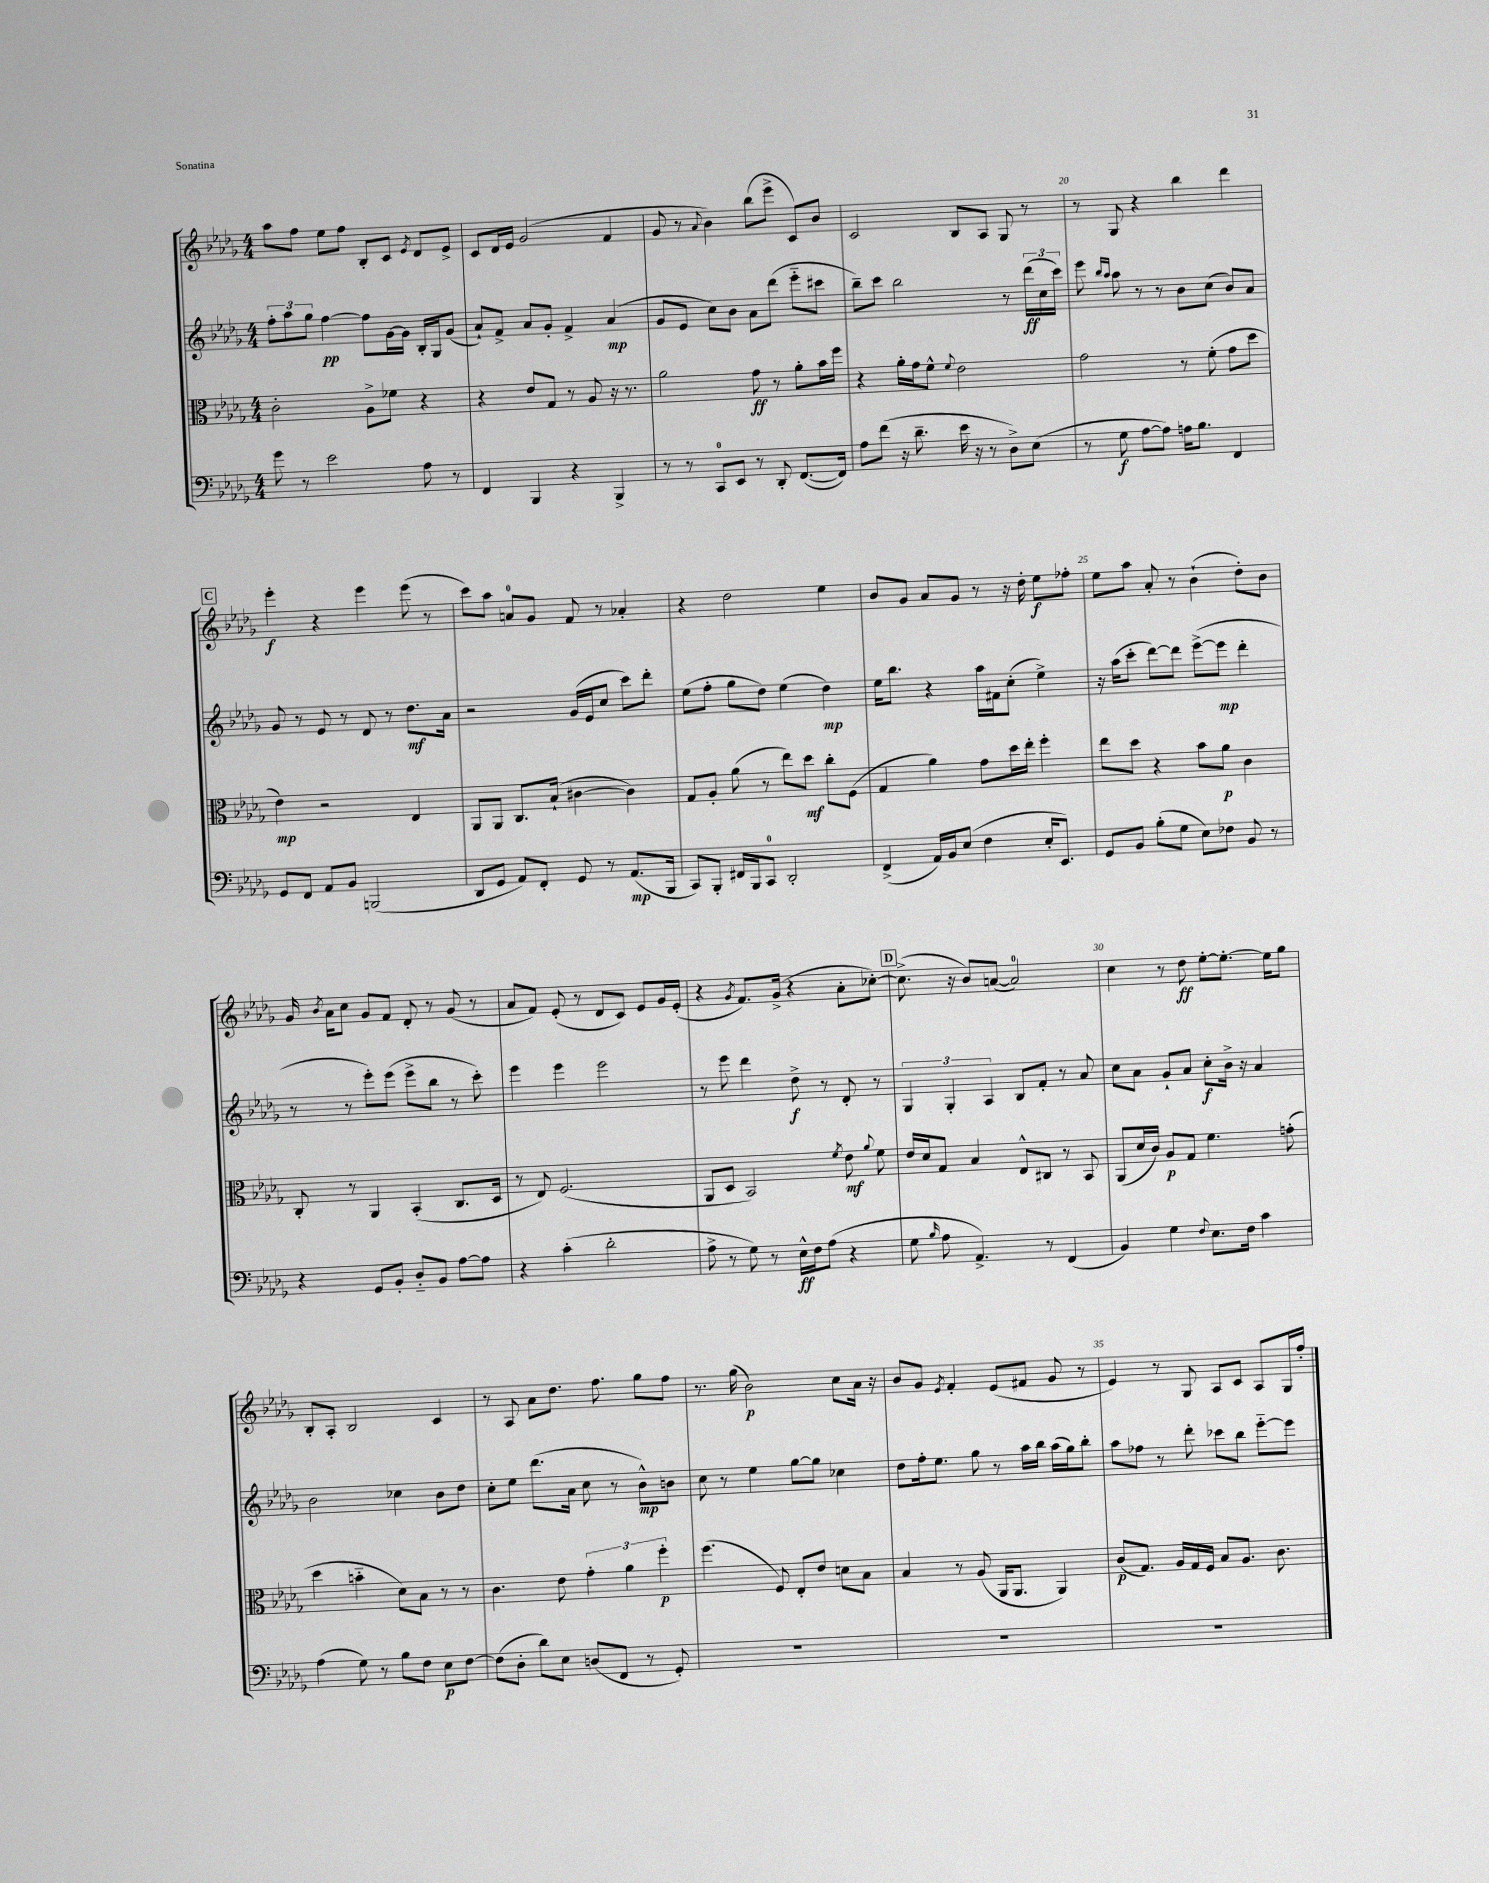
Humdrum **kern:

**kern	**dynam	**kern	**dynam	**kern	**dynam	**kern	**dynam
*part4	*part4	*part3	*part3	*part2	*part2	*part1	*part1
*staff4	*staff4	*staff3	*staff3	*staff2	*staff2	*staff1	*staff1
*clefF4	*	*clefC3	*	*clefG2	*	*clefG2	*
*k[b-e-a-d-g-]	*	*k[b-e-a-d-g-]	*	*k[b-e-a-d-g-]	*	*k[b-e-a-d-g-]	*
*M4/4	*	*M4/4	*	*M4/4	*	*M4/4	*
=16	=16	=16	=16	=16	=16	=16	=16
8g-\	.	2c'\	.	12ff'\L	.	8aa-\L	.
.	.	.	.	12aa-\	.	.	.
8r	.	.	.	.	.	8ff\J	.
.	.	.	.	12gg-\J	.	.	.
2e-\	.	.	.	[4ff\	pp	8ee-\L	.
.	.	.	.	.	.	8ff\J	.
.	.	8A-^\L	.	8ff\L]	.	8B-'/L	.
.	.	8f-X\J	.	[16g-\L	.	8c/J	.
.	.	.	.	16g-\JJ]	.	.	.
.	.	.	.	.	.	8qe-/	.
8A-\	.	4r	.	16B-'/LL	.	8d-/L	.
.	.	.	.	16G-/J	.	.	.
8r	.	.	.	(8g-/J	.	8e-^/J	.
=17	=17	=17	=17	=17	=17	=17	=17
4FF/	.	4r	.	8a-`/L)	.	8c/L	.
.	.	.	.	8f^/J	.	16d-/L	.
.	.	.	.	.	.	16e-/JJ	.
4BBB-/	.	8e-/L	.	8a-/L	.	(2g-/	.
.	.	8G-/J	.	8g-'/J	.	.	.
4r	.	8r	.	4f^/	.	.	.
.	.	8A-/	.	.	.	.	.
4BBB-^/	.	16r	.	(4a-/	mp	4f/	.
.	.	8.r	.	.	.	.	.
=18	=18	=18	=18	=18	=18	=18	=18
8r	.	2a-\	.	8g-/L	.	8g-/	.
8r	.	.	.	8e-/J	.	8r	.
.	.	.	.	.	.	8qqa-/	.
8CC/L	.	.	.	8cc\L)	.	4b-\)	.
8EE-/J	.	.	.	8b-\J	.	.	.
8r	.	8g-\	ff	8a-\L	.	(8bb-\L	.
8DD-'/	.	8r	.	(8ddd-\J	.	8eee-^\J	.
([8.FF/L	.	8a-'\L	.	8eee-\L	.	8c/L)	.
.	.	16b-\L	.	8ccc#X\J	.	8b-/J	.
16FF/Jk])	.	16ff\JJ	.	.	.	.	.
=19	=19	=19	=19	=19	=19	=19	=19
8A-\L	.	4r	.	8bb-~\L)	.	2c/	.
(8f\J	.	.	.	8ccc\J	.	.	.
16r	.	16a-'\LL	.	2bb-\	.	.	.
8.d-~\	.	16g-\J	.	.	.	.	.
.	.	8f^^\J	.	.	.	.	.
.	.	8qqf/	.	.	.	.	.
16e-\	.	2e-\	.	.	.	8B-/L	.
16r	.	.	.	.	.	.	.
8r	.	.	.	.	.	8A-/J	.
8D-^\L)	.	.	.	8r	.	8G-/	.
(8E-\J	.	.	.	(24ddd-\LL	ff	8r	.
.	.	.	.	24cc\	.	.	.
.	.	.	.	24ccc\JJ)	.	.	.
=20	=20	=20	=20	=20	=20	=20	=20
8r	.	2g-\	.	8eee-\	.	8r	.
.	.	.	.	16qqbb-/LL	.	.	.
.	.	.	.	16qqaa-/JJ	.	.	.
8G-\	f	.	.	8aa-\	.	8G-/	.
[8A-\L	.	.	.	8r	.	4r	.
8A-\J])	.	.	.	8r	.	.	.
16An\KL	.	8r	.	8b-\L	.	4bb-\	.
8.B-\J	.	.	.	.	.	.	.
.	.	(8f'\	.	(8cc\J	.	.	.
4FF/	.	8g-\L	.	8b-/L)	.	4ddd-\	.
.	.	8dd-\J	.	8a-/J	.	.	.
!!LO:LB:g=z
!!LO:REH:place=s1:t=C
=21	=21	=21	=21	=21	=21	=21	=21
8GG-/L	.	4e-\)	mp	8g-/	.	4eee-'\	f
8FF/J	.	.	.	8r	.	.	.
8AA-/L	.	2r	.	8e-/	.	4r	.
8BB-/J	.	.	.	8r	.	.	.
(2BBBn/	.	.	.	8d-/	.	4eee-\	.
.	.	.	.	8r	.	.	.
.	.	4E-/	.	8.dd-\L	mf	(8eee-\	.
.	.	.	.	.	.	8r	.
.	.	.	.	16a-\Jk	.	.	.
=22	=22	=22	=22	=22	=22	=22	=22
8DD-/L	.	8AA-/L	.	2r	.	8ccc\L)	.
8GG-/J	.	8AA-/J	.	.	.	8aa-\J	.
8AA-/L)	.	8.C/L	.	.	.	8an/L	.
8FF'/J	.	.	.	.	.	8g-/J	.
.	.	(16B-`/Jk	.	.	.	.	.
8GG-/	.	[4c#X\	.	(16g-/LL	.	8f/	.
.	.	.	.	16e-/J	.	.	.
8r	.	.	.	8cc/J	.	8r	.
(8.AA-/L	mp	4c#\])	.	8ccc\L)	.	4a-X'/	.
.	.	.	.	8ddd-'\J	.	.	.
16BBB-/Jk	.	.	.	.	.	.	.
=23	=23	=23	=23	=23	=23	=23	=23
8CC/L)	.	8G-/L	.	(8ee-\L	.	4r	.
8BBB-'/J	.	8A-'/J	.	8ff'\J	.	.	.
16FF#X/LL	.	(8a-\	.	8gg-\L	.	2dd-\	.
16BBB-/J	.	.	.	.	.	.	.
8CC/J	.	8r	.	8dd-\J)	.	.	.
2DD-'/	.	8ee-\L)	.	(4ee-\	.	.	.
.	.	8dd-\J	mf	.	.	.	.
.	.	8cc'\L	.	4dd-\)	mp	4ee-\	.
.	.	(8F\J	.	.	.	.	.
=24	=24	=24	=24	=24	=24	=24	=24
(4FF^/	.	4G-/	.	16ee-\KL	.	8b-/L	.
.	.	.	.	8.bb-\J	.	.	.
.	.	.	.	.	.	8g-/J	.
16AA-/LL)	.	4a-\)	.	4r	.	8a-/L	.
16BB-/J	.	.	.	.	.	.	.
(8E-/J	.	.	.	.	.	8g-/J	.
4F\	.	8g-\L	.	16aa-\LL	.	8r	.
.	.	.	.	16f#X\J	.	.	.
.	.	16dd-\L	.	(8cc'\J	.	16r	.
.	.	16ee-'\JJ	.	.	.	16dd-'\	.
16E-'/KL	.	4ff'\	.	4ee-^\)	.	8ee-\L	f
8.EE-/J)	.	.	.	.	.	.	.
.	.	.	.	.	.	8ff-X'\J	.
=25	=25	=25	=25	=25	=25	=25	=25
8GG-/L	.	8ee-\L	.	16r	.	8ee-\L	.
.	.	.	.	(16aa-\KL	.	.	.
8BB-/J	.	8dd-\J	.	8ccc'\J	.	8aa-\J	.
(8B-'\L	.	4r	.	[8ddd-\L)	.	8a-'/	.
8G-\J	.	.	.	8ddd-\J]	.	8r	.
8E-\L)	.	8b-\L	.	([8eee-^\L	.	(4b-`\	.
8F-X\J	.	8a-\J	p	8eee-\J]	mp	.	.
8BB-/	.	4c\	.	4ddd-'\	.	8dd-'\L)	.
8r	.	.	.	.	.	8b-\J	.
!!LO:LB:g=z
=26	=26	=26	=26	=26	=26	=26	=26
4r	.	8C'/	.	8r	.	16g-/	.
.	.	.	.	.	.	8qb-/	.
.	.	.	.	.	.	16a-\KL	.
.	.	8r	.	8r	.	8cc\J	.
8GG-/L	.	4AA-/	.	8eee-'\L)	.	8g-/L	.
8BB-'/J	.	.	.	(8eee-\J	.	8f/J	.
8D-/L	.	(4BB-'/	.	8eee-^\L	.	8d-'/	.
8BB-/J	.	.	.	8bb-\J	.	8r	.
[8A-\L	.	8.C/L	.	8r	.	(8g-/	.
8A-\J]	.	.	.	8ccc'\)	.	8r	.
.	.	16D-/Jk	.	.	.	.	.
=27	=27	=27	=27	=27	=27	=27	=27
4r	.	8r	.	4eee-\	.	8a-/L	.
.	.	8E-/)	.	.	.	8f/J)	.
(4c'\	.	(2.F/	.	4eee-\	.	(8e-'/	.
.	.	.	.	.	.	8r	.
2d-'\	.	.	.	2eee-\	.	8d-/L	.
.	.	.	.	.	.	8c/J)	.
.	.	.	.	.	.	8e-/L	.
.	.	.	.	.	.	16g-/L	.
.	.	.	.	.	.	(16e-'/JJ	.
=28	=28	=28	=28	=28	=28	=28	=28
8A-^\	.	8AA-/L	.	8r	.	4r	.
8r	.	8D-/J	.	8eee-\	.	.	.
.	.	.	.	.	.	8qg-/	.
8G-\)	.	2BB-/)	.	4ddd-\	.	8.f/L)	.
8r	.	.	.	.	.	.	.
.	.	.	.	.	.	(16g-^/Jk	.
16E-^^\LL	ff	.	.	8dd-^\	f	4r	.
16F\J	.	.	.	.	.	.	.
(8A-\J	.	.	.	8r	.	.	.
.	.	8qf/	.	.	.	.	.
4r	.	8e-\	mf	8d-'/	.	8a-'\L	.
.	.	8qqa-/	.	.	.	.	.
.	.	8f\	.	8r	.	[8cc-X'\J)	.
!!LO:REH:place=s1:t=D
=29	=29	=29	=29	=29	=29	=29	=29
8G-\	.	16e-/LL	.	6G-/	.	(8.cc-^\]	.
.	.	16d-/J	.	.	.	.	.
16qqB-/	.	.	.	.	.	.	.
8A-\	.	8G-/J	.	.	.	.	.
.	.	.	.	6G-'/	.	.	.
.	.	.	.	.	.	16r	.
4.AA-^/)	.	4B-/	.	.	.	8b-/L)	.
.	.	.	.	6A-/	.	.	.
.	.	.	.	.	.	([8an/J	.
.	.	8E-^^/L	.	8B-/L	.	2a/])	.
8r	.	8C#X/J	.	8f'/J	.	.	.
(4FF/	.	8r	.	8r	.	.	.
.	.	8BB-/	.	8a-/	.	.	.
=30	=30	=30	=30	=30	=30	=30	=30
4BB-/)	.	(8AA-/L	.	8cc\L	.	4cc\	.
.	.	16d-/L	.	8a-\J	.	.	.
.	.	16c/JJ)	.	.	.	.	.
4G-\	.	8A-/L	p	8g-`/L	.	8r	.
.	.	8G-/J	.	8a-/J	.	8dd-\	ff
8qqF/	.	.	.	.	.	.	.
8.E-\L	.	4.f\	.	8cc'\L	f	[8ee-'\L	.
.	.	.	.	16b-^\Jk	.	8.ee-'\J_	.
16F\Jk	.	.	.	16r	.	.	.
4c\	.	.	.	4a-/	.	.	.
.	.	.	.	.	.	16ee-\KL]	.
.	.	(8gn'\	.	.	.	8gg-\J	.
!!LO:LB:g=z
=31	=31	=31	=31	=31	=31	=31	=31
(4A-\	.	4dd-\	.	2b-\	.	8B-'/L	.
.	.	.	.	.	.	8A-'/J	.
8G-\)	.	4bn\	.	.	.	2B-/	.
8r	.	.	.	.	.	.	.
8B-\L	.	8d-\L)	.	4cc-X\	.	.	.
8F\J	.	8B-\J	.	.	.	.	.
8E-\L	p	8r	.	8b-\L	.	4c/	.
[8F\J	.	8r	.	8dd-\J	.	.	.
=32	=32	=32	=32	=32	=32	=32	=32
(8F\L]	.	4.c\	.	8cc'\L	.	8r	.
8D-'\J	.	.	.	8ee-\J	.	8A-/	.
8d-\L)	.	.	.	(8.ddd-\L	.	8a-\L	.
8E-\J	.	8e-\	.	.	.	8.dd-\J	.
.	.	.	.	16a-\Jk	.	.	.
(8Dn/L	.	6g-'\	.	8cc\	.	.	.
.	.	.	.	.	.	8.ff\	.
8FF/J	.	.	.	8r	.	.	.
.	.	6a-\	.	.	.	.	.
8r	.	.	.	8b-^^\L)	mp	8gg-\L	.
.	.	6ff'\	p	.	.	.	.
8GG-'/)	.	.	.	8bn\J	.	8ff\J	.
=33	=33	=33	=33	=33	=33	=33	=33
1r	.	(4.ff\	.	8cc\	.	8.r	.
.	.	.	.	8r	.	.	.
.	.	.	.	.	.	(16gg-\	.
.	.	.	.	4ee-\	.	2b-\)	p
.	.	8F/)	.	.	.	.	.
.	.	8E-'/L	.	[8gg-\L	.	.	.
.	.	8e-/J	.	8gg-\J]	.	.	.
.	.	8dn\L	.	4cc-X\	.	8cc\L	.
.	.	8B-\J	.	.	.	16a-\Jk	.
.	.	.	.	.	.	16r	.
=34	=34	=34	=34	=34	=34	=34	=34
1r	.	4B-/	.	8dd-\L	.	8b-/L	.
.	.	.	.	16ff'\k	.	8g-/J	.
.	.	.	.	8.ee-\J	.	.	.
.	.	.	.	.	.	8qe-/	.
.	.	8r	.	.	.	4f'/	.
.	.	(8A-/	.	8gg-\	.	.	.
.	.	16AA-/KL	.	8r	.	(8e-/L	.
.	.	8.AA-/J	.	.	.	.	.
.	.	.	.	16aa-\LL	.	8f#X/J	.
.	.	.	.	16bb-\JJ	.	.	.
.	.	4AA-/)	.	(16aa-\LL	.	8g-/	.
.	.	.	.	16gg-\J)	.	.	.
.	.	.	.	8bb-'\J	.	8r	.
=35	=35	=35	=35	=35	=35	=35	=35
1r	.	(8c/L	p	8aa-\L	.	4e-/)	.
.	.	8.G-/J)	.	8ff-X\J	.	.	.
.	.	.	.	8r	.	8r	.
.	.	16A-/LL	.	.	.	.	.
.	.	16G-/	.	8ddd-'\	.	8G-/	.
.	.	16F/JJ	.	.	.	.	.
.	.	8B-/L	.	8ccc-X\L	.	8A-/L	.
.	.	8.A-/J	.	8bb-\J	.	8c/J	.
.	.	.	.	[8eee-\L	.	8A-/L	.
.	.	8.c\	.	.	.	.	.
.	.	.	.	8eee-\J]	.	16G-/L	.
.	.	.	.	.	.	16ff'/JJ	.
==	==	==	==	==	==	==	==
*-	*-	*-	*-	*-	*-	*-	*-
